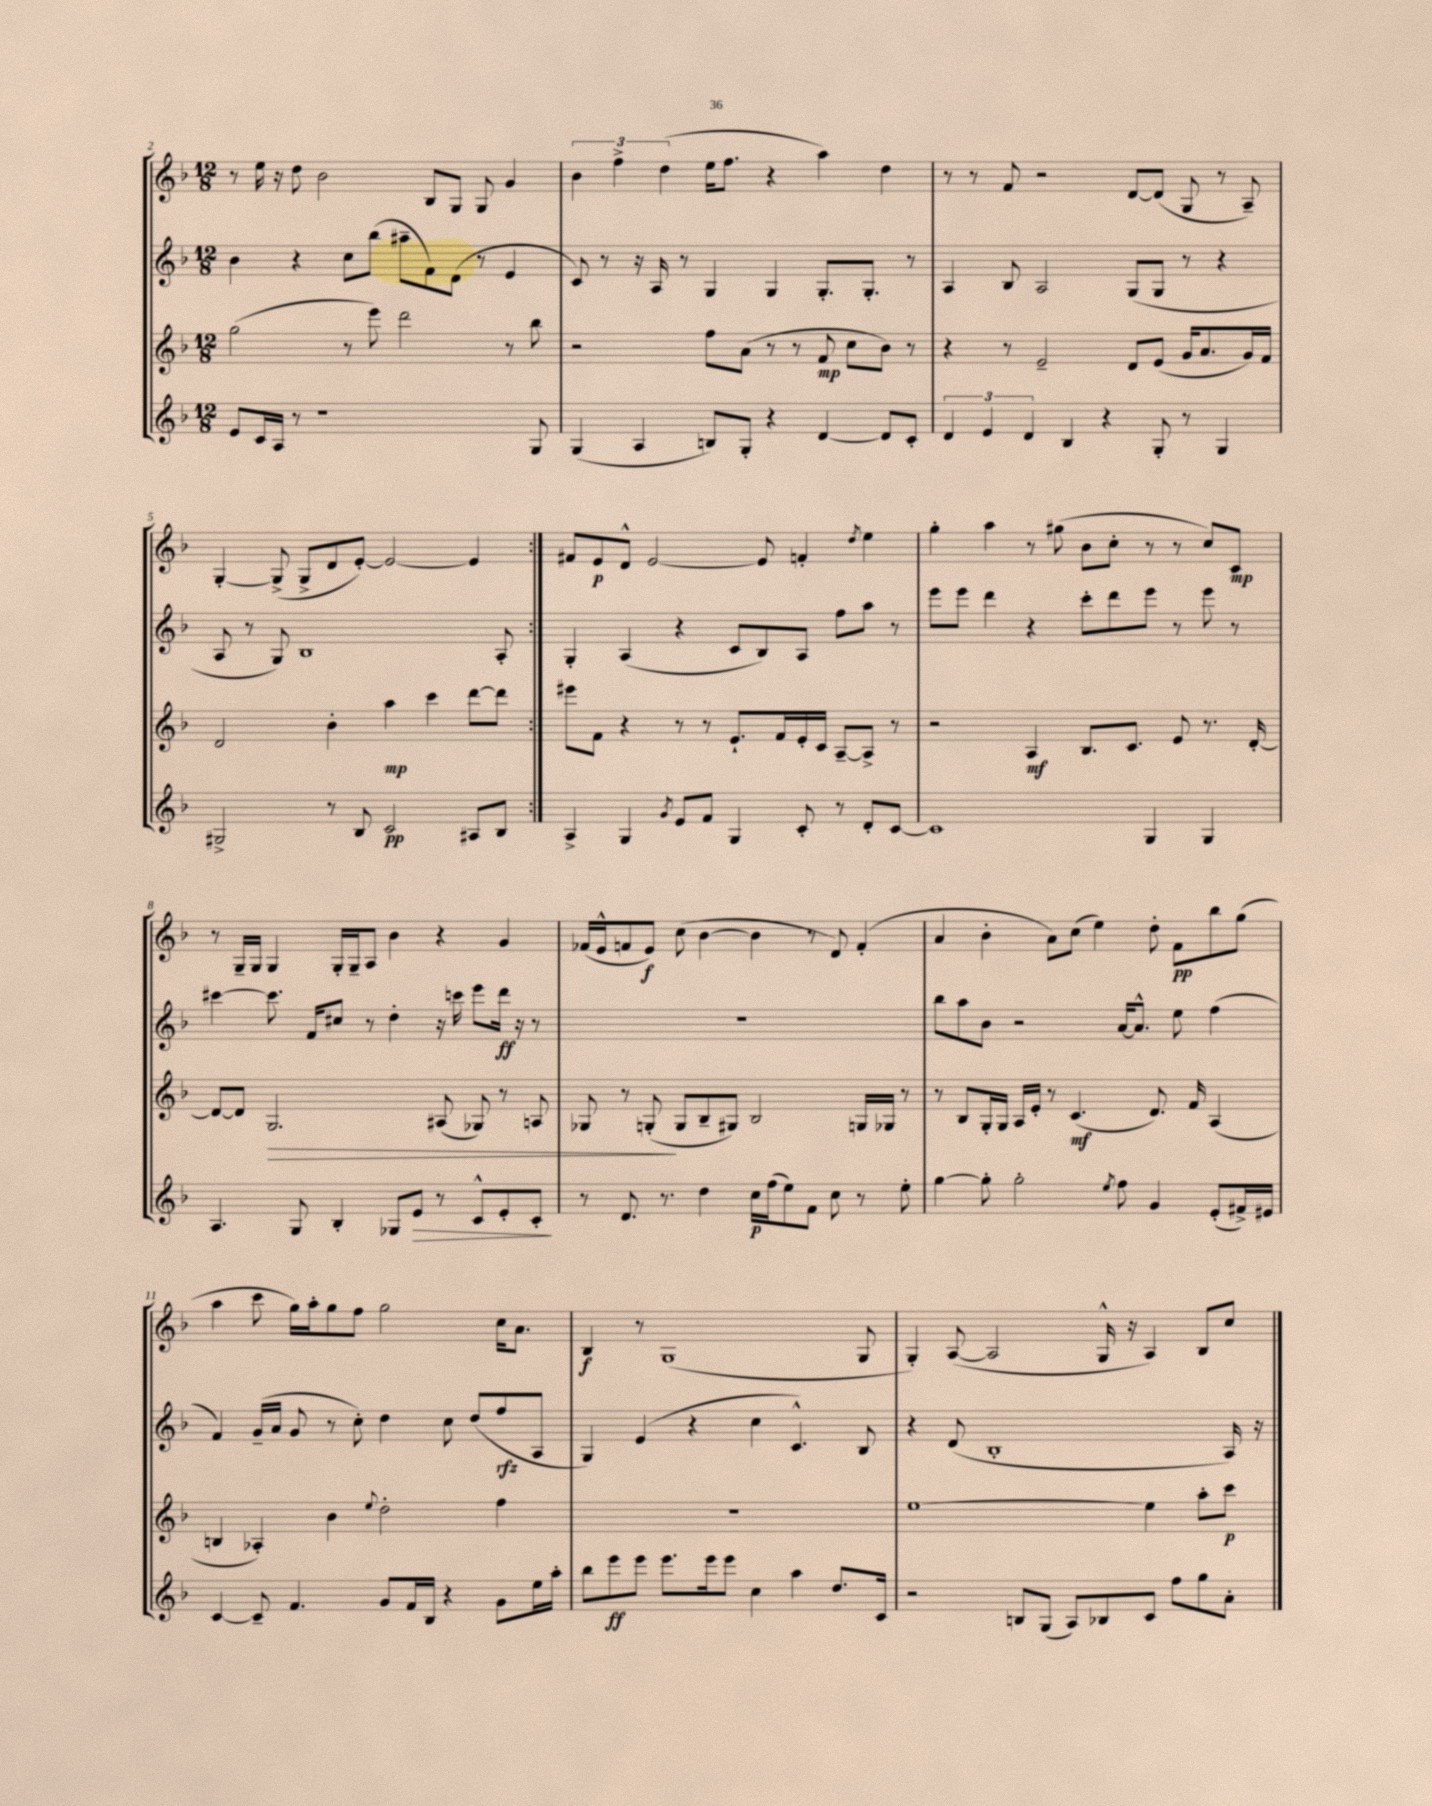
<<
\new StaffGroup <<
\new Staff = "s0" {
    \clef treble \key f \major \numericTimeSignature \time 12/8
    \repeat volta 2 { r8 e''16 r16 d''8 bes'2 bes8 g8 g8 g'4 |
    \tuplet 3/2 { bes'4 f''4-> d''4( } e''16 f''8. r4 a''4) d''4 |
    r8 r8 f'8 r2 d'8~ d'8( g8 r8 a8--) |
    g4~-. g8->( g8-> d'8 e'8~-.) e'2~ e'4 | }
    fis'8 e'8\p d'8-^ e'2~ e'8 f'4-. \acciaccatura { d''8 } e''4 |
    g''4-. a''4 r8 gis''8( bes'8 c''8-. r8 r8 c''8) c'8\mp |
    r8 g16-- g16 g4 g16-. g16-- a8 bes'4 r4 g'4 |
    fes'16( e'16-^ f'8 e'8\f) c''8( bes'4~ bes'4 r8 d'8) f'4-.( |
    a'4 bes'4-. a'8) c''8( e''4) d''8-. f'8\pp bes''8 g''8( |
    a''4 c'''8 g''16) a''16-. g''8 f''8 g''2 c''16 a'8. |
    bes4\f r8 g1( g8 |
    g4-.) a8~( a2 g16-^ r16 a4) bes8 c''8 \bar "|." |
}
\new Staff = "s1" {
    \clef treble \key f \major \numericTimeSignature \time 12/8
    \repeat volta 2 { bes'4 r4 c''8 bes''8( ais''8-- f'8) d'8( r8 e'4 |
    c'8) r8 r16 a16 r8 g4 g4 g8.-. g8.-. r8 |
    a4 bes8 a2 g8( g8 r8 r4 |
    a8 r8 g8) bes1 a8-. | }
    g4-. a4( r4 c'8 bes8) a8 f''8 a''8 r8 |
    e'''8 e'''8 d'''4 r4 c'''8-. d'''8 e'''8 r8 e'''8 r8 |
    cis'''4~ cis'''8. f'16 cis''8 r8 d''4-. r16 c'''16 e'''8 d'''16\ff r16 r8 |
    R1. |
    bes''8 a''8 bes'8 r2 a'16~ a'8.-^ e''8 f''4( |
    f'4) g'16--( a'16 g'8 r8 c''8-.) d''4 c''8 d''8( f''8\rfz a8 |
    g4) e'4( r4 c''4 c'4.-^) bes8 |
    r4 d'8( bes1-. a16) r16 \bar "|." |
}
\new Staff = "s2" {
    \clef treble \key f \major \numericTimeSignature \time 12/8
    \repeat volta 2 { g''2( r8 e'''8) d'''2 r8 bes''8 |
    r2 f''8 a'8( r8 r8 f'8\mp c''8 bes'8) r8 |
    r4 r8 e'2-- d'8 e'8( g'16 a'8. g'16) f'16 |
    d'2 bes'4-. a''4\mp c'''4 d'''8~ d'''8 | }
    eis'''8 f'8 r4 r8 r8 e'8.-! f'16 e'16-. c'16 a8~-- a8-> r8 |
    r2 a4\mf bes8. c'8. e'8 r8. d'16~-. |
    d'8~ d'8 g2.\> ais8( ges8) r8 a8 |
    ges8 r8 g8-.\!( g8 bes8-- gis8) bes2 g16 ges16 r8 |
    r8 bes8 g16-. g16 a16 e'16-. r8 c'4.\mf( d'8.) f'16 a4( |
    b4 aes4-.) bes'4 \appoggiatura { e''8 } d''2-. f''4 |
    R1. |
    e''1~ e''4 a''8-. c'''8\p \bar "|." |
}
\new Staff = "s3" {
    \clef treble \key f \major \numericTimeSignature \time 12/8
    \repeat volta 2 { e'8 c'16 a16 r8 r1 g8 |
    g4( a4 b8) g8-. r4 d'4~ d'8 c'8-. |
    \tuplet 3/2 { d'4 e'4 d'4 } bes4 r4 g8-. r8 g4 |
    gis2-> r8 bes8 c'2\pp ais8 bes8 | }
    a4-> g4 \acciaccatura { g'8 } e'8 f'8 g4 c'8-. r8 d'8-. c'8~ |
    c'1 g4 g4 |
    a4. g8 bes4-. ges8 e'8\> r8 c'8-^ e'8-. c'8-.\! |
    r8 d'8. r8. d''4 c''16\p f''16( e''8) f'8 c''8 r8 e''8-. |
    g''4~ g''8-. g''2-. \acciaccatura { e''8 } f''8 g'4 e'8-.( fis'16->) eis'16 |
    c'4~ c'8-- f'4. g'8 f'16 bes16 r4 g'8 e''16 a''16-. |
    bes''8 e'''8\ff e'''8 e'''8. e'''16 e'''8 c''4 a''4 d''8. c'16 |
    r2 b8 g8( a8) bes8 c'8 f''8 g''8 a'8-. \bar "|." |
}
>>
>>
\layout { \context { \Score currentBarNumber = #2 } }
